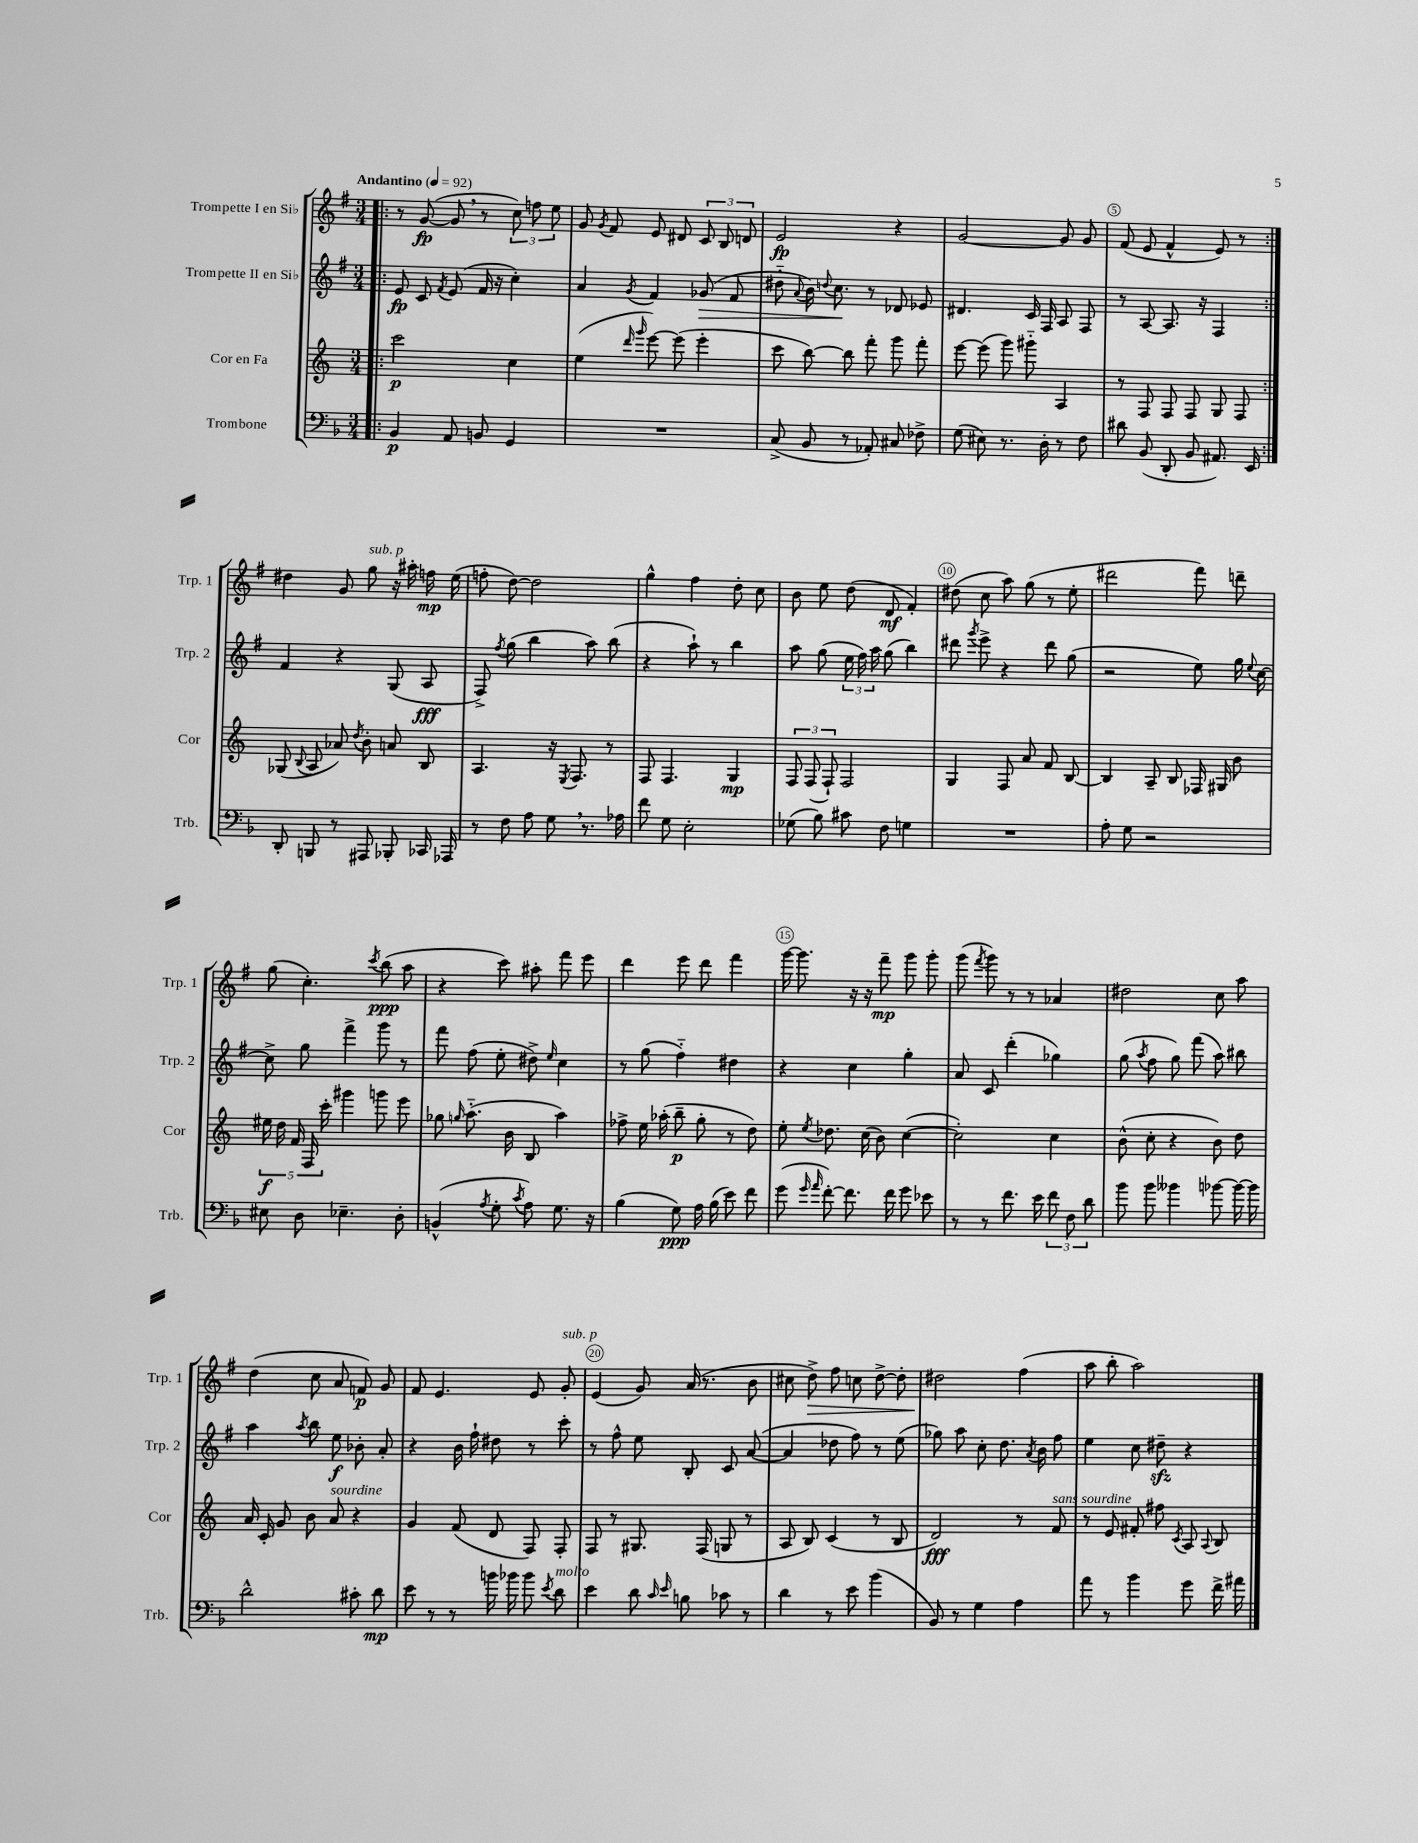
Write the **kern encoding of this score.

**kern	**kern	**kern	**kern
*staff4	*staff3	*staff2	*staff1
*clefF4	*clefG2	*clefG2	*clefG2
*k[b-]	*k[]	*k[f#]	*k[f#]
*M3/4	*M3/4	*M3/4	*M3/4
*MM92	*MM92	*MM92	*MM92
=!|:	=!|:	=!|:	=!|:
4BB-/	2ccc\	8e/	8r
.	.	8c/	([8g/
.	.	8qf#/	.
8AA/	.	(8e/	8g/]
8BB/	.	16f#/	8r
.	.	16r	.
4GG/	4cc\	4cc'\)	12cc\)
.	.	.	12ff\
.	.	.	12ee\
=	=	=	=
2.r	(4ee\	4a/	8g/
.	.	.	8qg/
.	.	.	8f#/
.	16qqddd/	.	.
.	16qqggg/	8qg/	.
.	[8eee\)	4f#/	8e/
.	(8eee\]	.	8d#/
.	4eee'\	(8g-/	12c/
.	.	.	12B/
.	.	8f#/	.
.	.	.	12d/
=	=	=	=
(8C^/	8ccc\	8dd#'~\	2e/
.	.	8qqa/	.
8BB-/	[8bb\)	16b\)	.
.	.	8qqdd/	.
.	.	8.cc\	.
8r	8bb\]	.	.
8AA-'/)	8fff'\	8r	.
8C#/	8ggg\	8d-/	4r
8F-^\	8fff'\	8e-/	.
=	=	=	=
(8G\	[8eee\	4.d#/	[2g/
8E#\)	(8eee\]	.	.
8.r	8ggg\)	.	.
.	8ggg#'~\	16c/	.
16D'\	.	16F#/	.
8r	4A/	8A/	8g/]
8F\	.	8F#/	8g/
=	=	=	=
8d#\	8r	8r	(8f#/
(8BB-/	8F/	[8A/	8e/
8DD'/	8F/	8.A/]	4f#^^/
8BB-/	8F/	.	.
.	.	16r	.
8.AA#/)	8G/	4F#/	8e/)
.	8F/	.	8r
16EE/	.	.	.
=:|!	=:|!	=:|!	=:|!
8DD'/	(8G-/	4f#/	4dd#\
.	8qqB/	.	.
8BBB/	8A/	.	.
8r	8a-/)	4r	8g/
.	8qdd/	.	.
8AAA#/	8b'\	.	8gg\
8BBB-'/	8a/	(8G/	16r
.	.	.	16aa#'\
16CC-/	8B/	8A/	16ff\
16AAA-/	.	.	(16ee\
=	=	=	=
8r	4.A/	8F#^/)	8ff'\
.	.	8qff#/	.
8F\	.	(8gg\	[8dd\)
8A\	.	4bb\	2dd\]
8G\	16r	.	.
.	8qE/	.	.
.	8.F/	.	.
8.r	.	8aa\)	.
.	8r	(8bb\	.
16A-\	.	.	.
=	=	=	=
8f\	8F/	4r	4gg^^\
8G\	4.F/	.	.
2E'\	.	8aa`\)	4ff#\
.	.	8r	.
.	4G/	4bb\	8dd'\
.	.	.	8cc\
=	=	=	=
(8G-\	12F/	8aa\	8b\
.	(12F/	.	.
8B-\)	.	(8gg\	8ee\
.	12F`/)	.	.
8c#\	2F/	24ee\	(8dd\
.	.	24ff#\)	.
.	.	24aa\	.
8F\	.	(8gg\	8d/
4G\	.	4bb\)	4f#'/)
=	=	=	=
2.r	4G/	8ddd#\	(8dd#\
.	.	8qggg/	.
.	.	8eee^\	8cc\
.	8F/	4r	8aa\)
.	8a/	.	(8gg\
.	8f/	8ddd#\	8r
.	[8B/	(8gg\	8ee'\
=	=	=	=
8A'\	4B/]	2r	2ddd#\
8G\	.	.	.
2r	8A~/	.	.
.	8B/	.	.
.	16F-/	8ee\)	8fff#\)
.	16G#/	.	.
.	8b\	16gg\	8ddd~\
.	.	8qqee/	.
.	.	[16cc\	.
=	=	=	=
8E#\	20ee#\	8cc^\]	(8gg\
.	20dd\	.	.
.	20f/	.	.
8D\	.	8gg\	4.cc'\)
.	20F/	.	.
.	20ccc'\	.	.
4.E-~\	4ggg#\	4fff#^\	.
.	.	.	8qccc/
.	8ggg\	8ggg\	(8bb\
8D'\	8eee\	8r	8aa\
=	=	=	=
(4BB^^/	8gg-\	8fff#\	4r
.	16qqgg/	.	.
.	(8.aa'~\	(8ff#\	.
8qA/	.	.	.
8G'\	.	8ee'\	8ccc\)
.	16b\	.	.
8qc/	.	.	.
8A\)	8B/	8dd#^\)	8aa#'\
.	.	16qqee/	.
8.G\	4aa\)	4cc\	8fff#\
.	.	.	8eee\
16r	.	.	.
=	=	=	=
(4B-\	8ff-^\	8r	4ddd\
.	16ee\	(8gg\	.
.	(16aa-'\	.	.
8G\)	8bb~\	4ff#'~\)	8eee\
16A\	8gg'\	.	8ddd\
(16B-\	.	.	.
8e\)	8r	4dd#\	4fff#\
8f\	8dd\)	.	.
=	=	=	=
(8g\	8ee'\	4r	[16ggg\
.	.	.	8.ggg\]
16qqg/	.	.	.
16qqa/	8qee/	.	.
[8f'\)	8.dd-\	.	.
8.f\]	.	4cc\	16r
.	(16cc\	.	16r
.	8b\)	.	8fff#~\
16f\	.	.	.
8g\	([4cc\	4gg'\	8ggg\
8e-\	.	.	8ggg'\
=	=	=	=
8r	2cc'\])	8a/	(8ggg\
.	.	.	8qfff#/
8r	.	8c/	8ggg\)
8.f\	.	(4ddd'\	8r
.	.	.	8r
16e\	.	.	.
12f\	4cc\	4gg-\)	4a-/
12F\	.	.	.
12d\	.	.	.
=	=	=	=
8b-\	(8b^^\	(8gg\	2dd#\
.	.	8qaa/	.
8b-\	8cc'\	8ff#\	.
4b--\	4r	8gg\)	.
.	.	(8fff#\	.
[8b-\	8b\)	8aa\)	8cc\
16b-\_	8dd\	8bb#\	8aa\
16b-\]	.	.	.
=	=	=	=
2d^^\	16a/	4aa\	(4dd\
.	16c'/	.	.
.	8g/	.	.
.	.	8qaa/	.
.	8b\	8bb\	8cc\
.	8a/	8ee\	8a/
8c#'\	4r	8b-'\	8f/)
8d\	.	8a'/	8g/
=	=	=	=
8e\	4g/	4r	8f#/
8r	.	.	4.e/
8r	(8f/	16b\	.
.	.	16ff#`\	.
16b\	8d/	8dd#\	.
16b-\	.	.	.
8b-\	8F/)	8r	8e/
8qe/	.	.	.
8d\	8F'/	8ccc'\	8g'/
=	=	=	=
4e\	8F/	8r	(4e/
.	8r	8ff#^^\	.
8d\	8.G#/	8ee\	8g/)
16qqc/	.	.	.
16qqe/	.	.	.
8B\	.	8B'/	(16a/
.	(16F/	.	8.r
8c-\	8G/	8c/	.
8r	8r	([8a/	8b\
=	=	=	=
4d\	8A/	4a/]	8cc#\
.	8B/)	.	8dd^\)
8r	(4c/	8dd-\	8ff#\
8e\	.	8ff#\)	8cc\
(4b-\	8r	8r	[8dd^\
.	8B/	(8ee\	8dd'\]
=	=	=	=
8BB-/)	2d/)	8gg-\)	2dd#\
8r	.	8aa\	.
4G\	.	8cc'\	.
.	.	8.dd\	.
4A\	8r	.	(4ff#\
.	.	8qa/	.
.	.	16b\	.
.	8f/	8ff#\	.
=	=	=	=
8a\	8r	4ee\	8aa\
8r	8e/	.	8bb'\
4b-\	8f#'/	8cc\	2aa\)
.	8ff#\	8dd#~\	.
.	8qc/	.	.
8g\	8A/	4r	.
.	8qqA/	.	.
16f^\	8B/	.	.
16a#\	.	.	.
==	==	==	==
*-	*-	*-	*-
